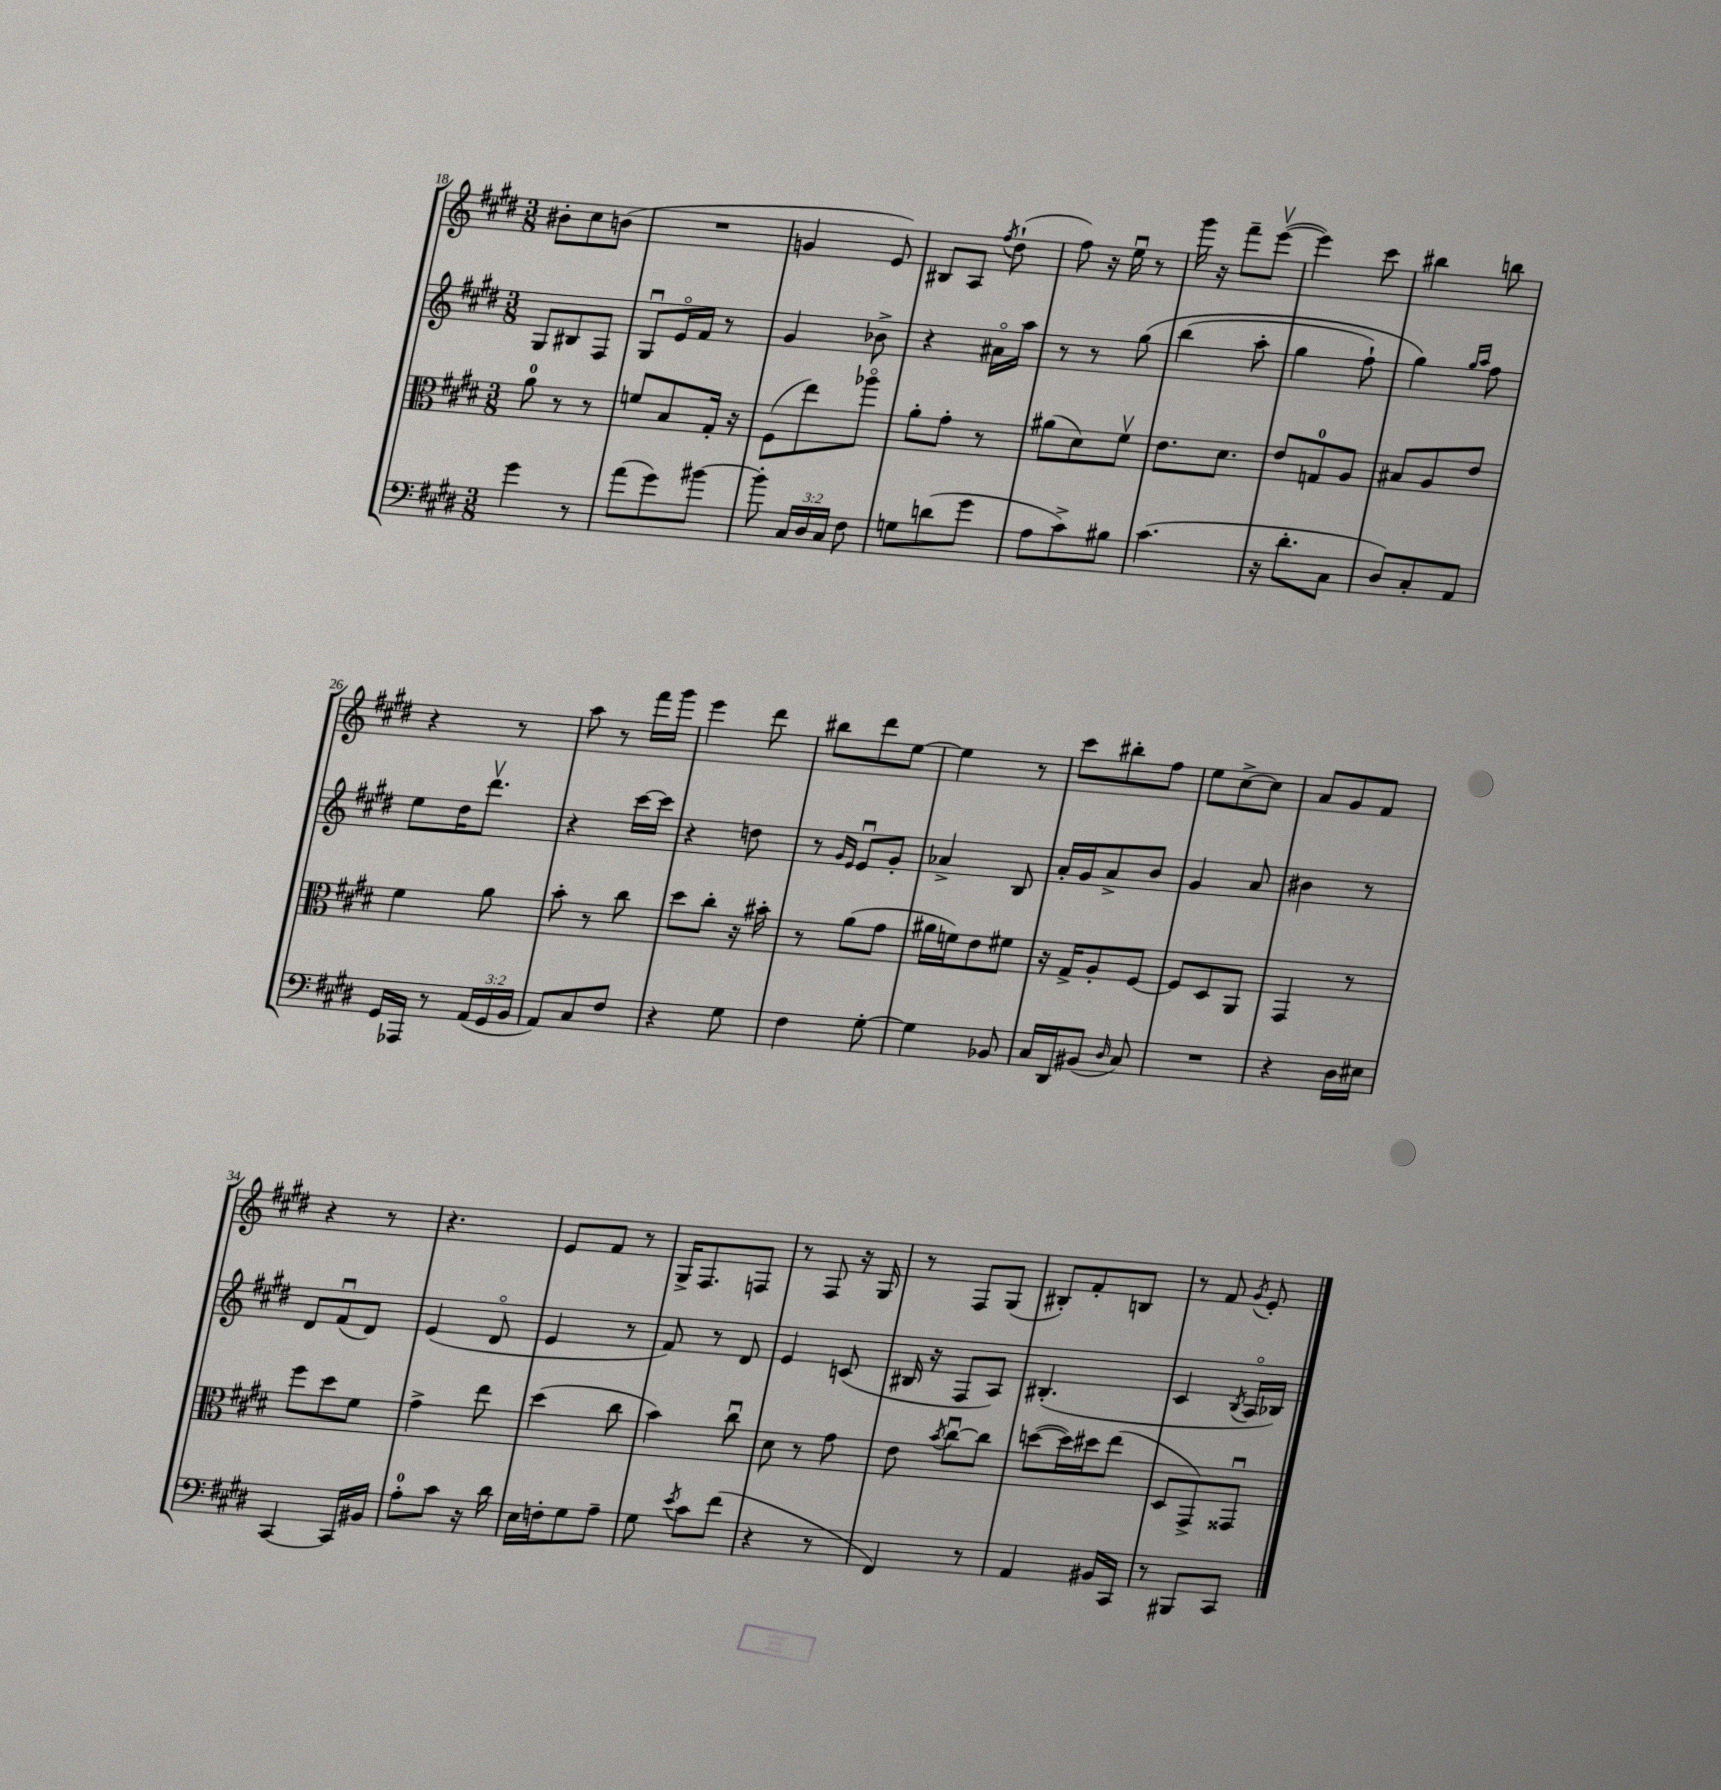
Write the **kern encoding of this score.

**kern	**kern	**kern	**kern
*staff4	*staff3	*staff2	*staff1
*clefF4	*clefC3	*clefG2	*clefG2
*k[f#c#g#d#]	*k[f#c#g#d#]	*k[f#c#g#d#]	*k[f#c#g#d#]
*M3/8	*M3/8	*M3/8	*M3/8
4g#	8a	8G#	8b#'
.	8r	8B#	8cc#
8r	8r	8F#	(8b
=	=	=	=
(8a	8f	8G#u	4.r
8g#)	8B	16eo	.
.	.	16f#	.
[8b#	16G#'	8r	.
.	16r	.	.
=	=	=	=
8b#']	(8F#	4g#	4g
24C#	8ee)	.	.
24D#	.	.	.
24C#	.	.	.
8F#	8aa-o	8b-^	8e)
=	=	=	=
8G	8a'	4r	8B#
(8d	8g#'	.	8A
.	.	.	8qff#
8g#	8r	16a#o	(8dd#`
.	.	16aa	.
=	=	=	=
8A	(8a#	8r	8ff#)
8c#^)	8d#)	8r	16r
.	.	.	16eeu
8B#	8f#v	&(8gg#	8r
=	=	=	=
(4.c#	8.e	(4bb	16ggg#
.	.	.	16r
.	.	.	8fff#~
.	8.d#	.	.
.	.	8aa'	([8eeev
=	=	=	=
16r	8e	4gg#	4eee])
8.d#'	.	.	.
.	8G	.	.
8C#	8A	8ff#`)	8ccc#
=	=	=	=
8D#)	8B#	4gg#&)	4bb#
8C#'	8A	.	.
.	.	16qqgg#	.
.	.	16qqaa	.
8AA	8e	8ff#	8bb
=	=	=	=
16GG#	4f#	8ee	4r
16AAA-	.	.	.
8r	.	16dd#	.
.	.	8.ddd#v	.
(24AA	8a	.	8r
24GG#	.	.	.
24BB	.	.	.
=	=	=	=
8AA)	8b'	4r	8aa
8C#	8r	.	8r
8F#	8cc#	[16ccc#	16fff#
.	.	16ccc#]	16ggg#
=	=	=	=
4r	8dd#	4r	4eee
.	8cc#'	.	.
8G#	16r	8dd	8ddd#
.	16b#'	.	.
=	=	=	=
4F#	8r	8r	8bb#
.	.	16qqg#	.
.	.	16qqe	.
.	(8a	8eu	8ddd#
[8G#'	8g#	8g#'	[8ee
=	=	=	=
4G#]	16a#	4a-^	4ee]
.	16f)	.	.
.	8e	.	.
8BB-	8f#	8B	8r
=	=	=	=
16C#	16r	16a'	8ccc#
16DD#	16G#^	16g#	.
(8BB#	8A'	8a^	8bb#'
16qqD#	.	.	.
8C#)	[8F#	8b	8ff#
=	=	=	=
4.r	8F#]	4g#	8ee
.	8D#	.	[8cc#^
.	8AA	8a	8cc#]
=	=	=	=
4r	4GG#	4b#	8a
.	.	.	8g#
16D#	8r	8r	8f#
16E#	.	.	.
=	=	=	=
[4CC#	8ff#	8d#	4r
.	8dd#	(8f#u	.
16CC#]	8f#	8d#)	8r
16BB#	.	.	.
=	=	=	=
8A'	4g#^	(4e	4.r
8c#	.	.	.
16r	8ee	8d#o	.
16d#	.	.	.
=	=	=	=
16E	(4dd#	4e	8e
16F'	.	.	.
8G#	.	.	8f#
8A~	8cc#	8r	8r
=	=	=	=
8G#	4b)	8f#)	16G#^
.	.	.	8.F#
8qe	.	.	.
8c#	.	8r	.
(8f#	8cc#u	8d#	8F
=	=	=	=
4r	8d#	4e	8r
.	8r	.	8F#
8r	8g#	(8c	16r
.	.	.	16G#
=	=	=	=
4FF#)	8e	16B#	8r
.	.	16r	.
.	8qb	.	.
.	[8cc#u	8F#	8F#
8r	8cc#]	8A)	(8G#
=	=	=	=
4AA	([8dd	(4.B#'	8B#')
.	16dd])	.	8f#'
.	16dd#	.	.
16BB#	(8ee	.	8B
16CC#	.	.	.
=	=	=	=
8r	8D#	4c#	8r
8BBB#	8GG#^)	.	8f#
.	.	8qB	8qg#
8CC#	8GG##u	16Ao	8e'
.	.	16B-)	.
==	==	==	==
*-	*-	*-	*-
